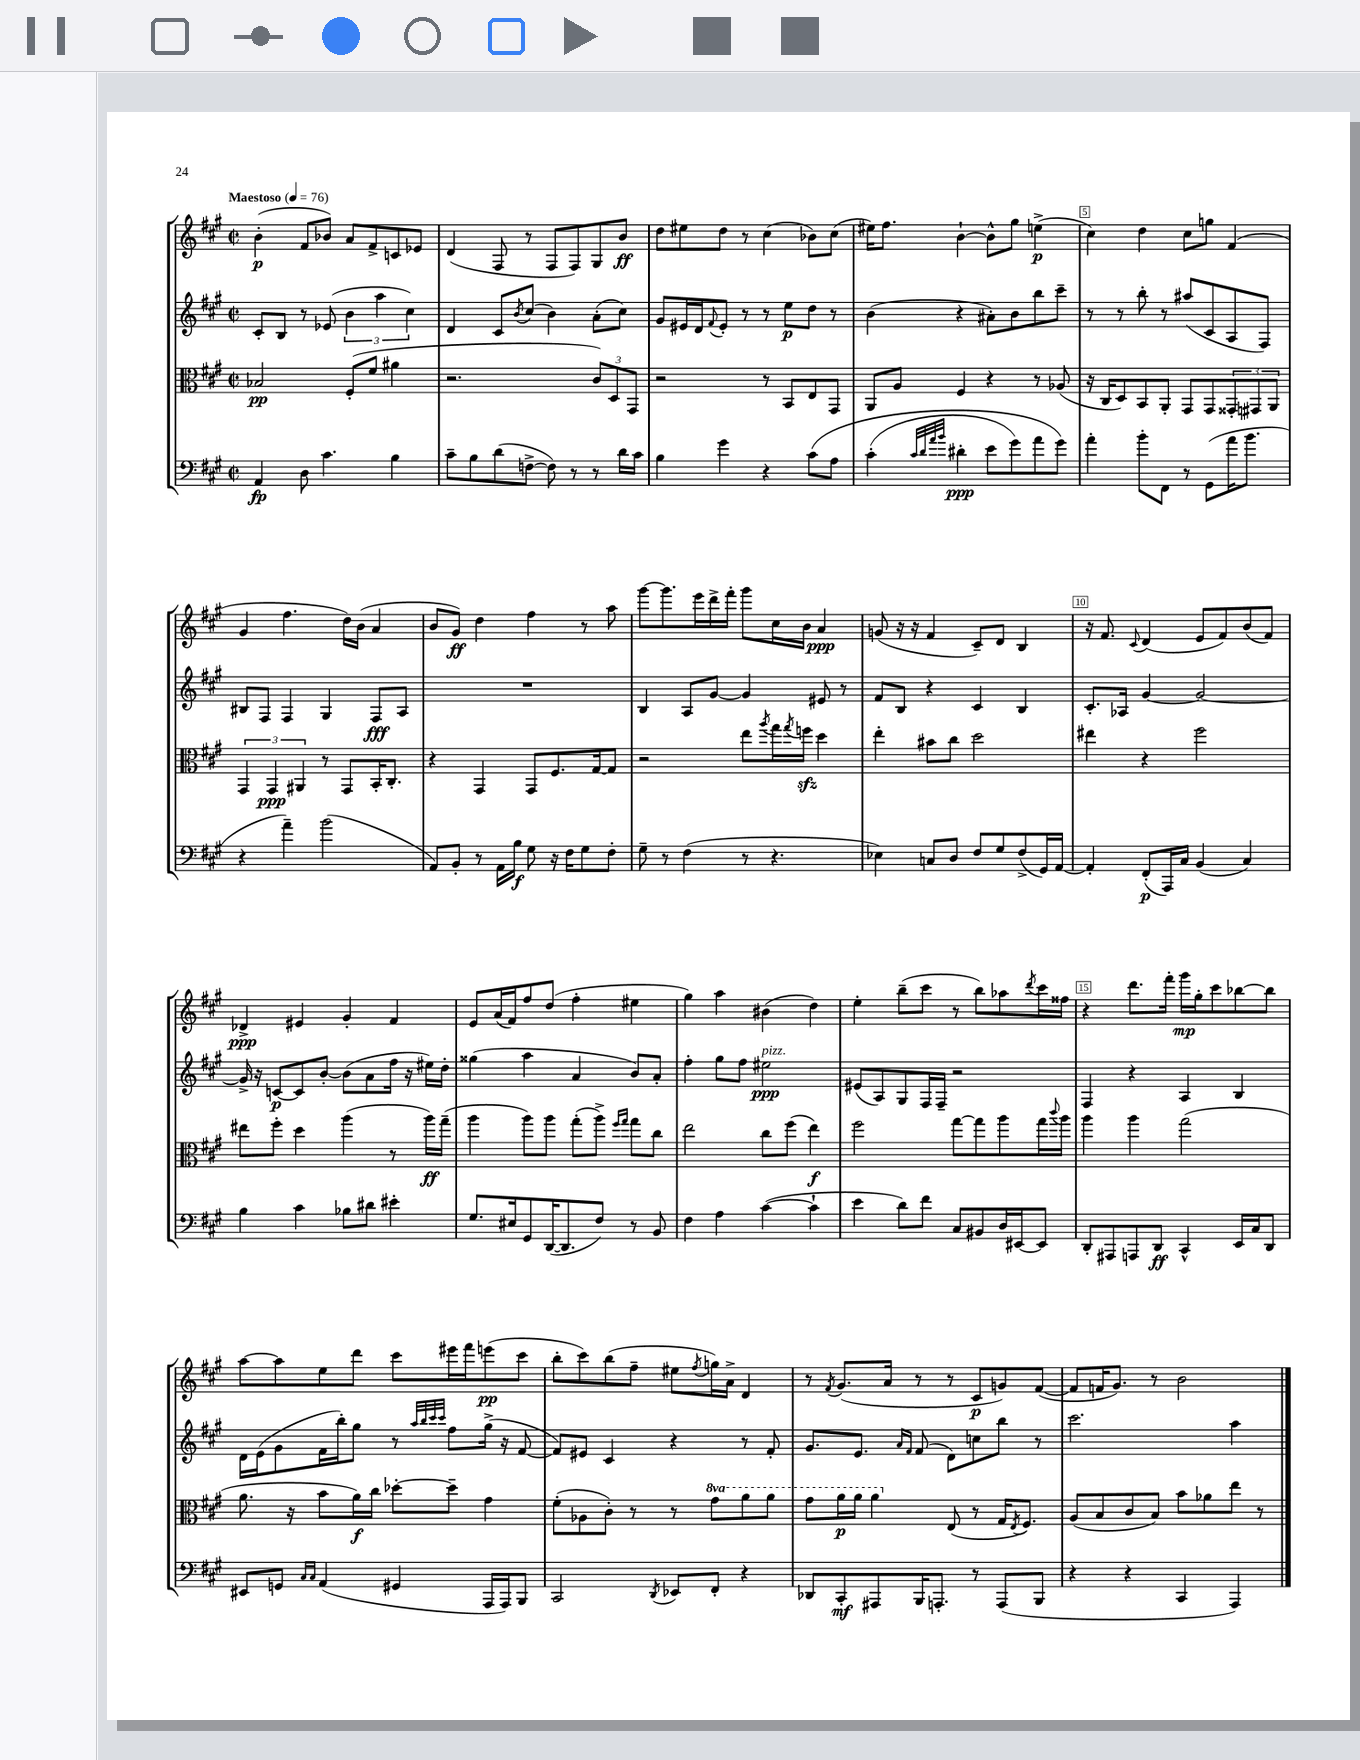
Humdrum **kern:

**kern	**dynam	**kern	**dynam	**kern	**dynam	**kern	**dynam
*part4	*part4	*part3	*part3	*part2	*part2	*part1	*part1
*staff4	*staff4	*staff3	*staff3	*staff2	*staff2	*staff1	*staff1
*clefF4	*	*clefC3	*	*clefG2	*	*clefG2	*
*k[f#c#g#]	*	*k[f#c#g#]	*	*k[f#c#g#]	*	*k[f#c#g#]	*
*M2/2	*	*M2/2	*	*M2/2	*	*M2/2	*
*met(c|)	*	*met(c|)	*	*met(c|)	*	*met(c|)	*
*MM76	*	*MM76	*	*MM76	*	*MM76	*
=1	=1	=1	=1	=1	=1	=1	=1
!	!	!	!	!	!	!LO:TX:a:B:t=Maestoso	!
4AA/	fp	2B-X/	pp	8c#'/L	.	(4b'\	p
.	.	.	.	8B/J	.	.	.
8D\	.	.	.	8r	.	8f#/L	.
4.c#\	.	.	.	(8e-X/	.	8b-X/J)	.
.	.	(8F#'/L	.	6b\	.	8a/L	.
.	.	8f#/J	.	.	.	8f#^/	.
.	.	.	.	6aa\	.	.	.
4B\	.	4a#X\	.	.	.	8cn/	.
.	.	.	.	6cc#\)	.	.	.
.	.	.	.	.	.	8e-X/J	.
=2	=2	=2	=2	=2	=2	=2	=2
8c#~\L	.	2.r	.	4d/	.	(4d/	.
8B\	.	.	.	.	.	.	.
(8d\	.	.	.	8c#/L	.	8F#/	.
.	.	.	.	8qb/	.	.	.
[8Fn^\J	.	.	.	(8cc#/J	.	8r	.
8F\])	.	.	.	4b\)	.	8F#/L	.
8r	.	.	.	.	.	8F#/)	.
8r	.	12c#/L)	.	(8a'\L	.	8G#/	.
.	.	12D/	.	.	.	.	.
16d\LL	.	.	.	8cc#\J)	.	8b/J	ff
.	.	12GG#/J	.	.	.	.	.
16c#\JJ	.	.	.	.	.	.	.
=3	=3	=3	=3	=3	=3	=3	=3
4B\	.	2r	.	8g#/L	.	8dd\L	.
.	.	.	.	16e#X/L	.	8ee#X\	.
.	.	.	.	16d/J	.	.	.
.	.	.	.	8qqf#/	.	.	.
4g#\	.	.	.	8e#'/J	.	8dd\J	.
.	.	.	.	8r	.	8r	.
4r	.	8r	.	8r	.	(4cc#\	.
.	.	8BB/L	.	8ee\L	p	.	.
(8c#\L	.	8E/	.	8dd\J	.	8b-X\L)	.
8A\J	.	8GG#/J	.	8r	.	(8cc#\J	.
=4	=4	=4	=4	=4	=4	=4	=4
(4c#'\	.	8AA/L	.	(4b\	.	16ee#X\KL)	.
.	.	.	.	.	.	8.ff#\J	.
.	.	8A/J	.	.	.	.	.
32qqc#/LLL	.	.	.	.	.	.	.
32qqd/	.	.	.	.	.	.	.
32qqa/	.	.	.	.	.	.	.
32qqb/JJJ	.	.	.	.	.	.	.
4d#X'\	ppp	4F#/	.	4r	.	[4b`\	.
8e\L	.	4r	.	8a#X'\L)	.	8b^^\L]	.
8g#\)	.	.	.	8b\	.	8gg#\J	.
8a\	.	8r	.	8bb\	.	(4een^\	p
8g#\J)	.	(8A-X/	.	8ccc#~\J	.	.	.
=5	=5	=5	=5	=5	=5	=5	=5
4a'\	.	16r	.	8r	.	4cc#\)	.
.	.	16C#/KL	.	.	.	.	.
.	.	8D/)	.	8r	.	.	.
8b'\L	.	8BB/	.	8bb'\	.	4dd\	.
8FF#\J	.	8AA'/J	.	8r	.	.	.
8r	.	8GG#/L	.	(8aa#X/L	.	8cc#\L	.
(8GG#\L	.	8GG#/	.	8c#/	.	8ggn\J	.
16a\K	.	12GG##X'/	.	8A/	.	(4f#/	.
8.b\J	.	.	.	.	.	.	.
.	.	12GG#X/	.	.	.	.	.
.	.	.	.	8F#/J)	.	.	.
.	.	12AA/J	.	.	.	.	.
!!LO:LB:g=z
=6	=6	=6	=6	=6	=6	=6	=6
4r	.	6GG#/	.	8B#X/L	.	4g#/	.
.	.	.	.	8F#/J	.	.	.
.	.	6GG#/	ppp	.	.	.	.
4a~\)	.	.	.	4F#/	.	4.ff#\	.
.	.	6AA#X/	.	.	.	.	.
(2b\	.	8r	.	4G#/	.	.	.
.	.	8GG#/L	.	.	.	16dd\LL)	.
.	.	.	.	.	.	(16b\JJ	.
.	.	16BB'/K	.	8F#/L	fff	4a/	.
.	.	8.C#'/J	.	.	.	.	.
.	.	.	.	8A/J	.	.	.
=7	=7	=7	=7	=7	=7	=7	=7
8AA/L)	.	4r	.	1r	.	8b/L	.
8BB'/J	.	.	.	.	.	8g#/J)	ff
8r	.	4GG#/	.	.	.	4dd\	.
16AA\LL	.	.	.	.	.	.	.
16B\JJ	f	.	.	.	.	.	.
8G#\	.	8GG#/L	.	.	.	4ff#\	.
16r	.	8.F#/	.	.	.	.	.
16F#\KL	.	.	.	.	.	.	.
8G#\	.	.	.	.	.	8r	.
.	.	[16G#/k	.	.	.	.	.
8F#'\J	.	8G#/J]	.	.	.	8aa\	.
=8	=8	=8	=8	=8	=8	=8	=8
8G#~\	.	2r	.	4B/	.	[8ggg#\L	.
8r	.	.	.	.	.	8.ggg#\]	.
(4F#\	.	.	.	8A/L	.	.	.
.	.	.	.	.	.	16eee\L	.
.	.	.	.	[8g#/J	.	16ddd^\	.
.	.	.	.	.	.	16fff#'\JJ	.
8r	.	8ee\L	.	4g#/]	.	8ggg#\L	.
.	.	8qaa/	.	.	.	.	.
4.r	.	16gg#\L	.	.	.	16cc#\L	.
.	.	8qgg#/	.	.	.	.	.
.	.	16ffnzz\JJ	.	.	.	16b\JJ	.
.	.	4dd\	.	8e#X/	.	4a/	ppp
.	.	.	.	8r	.	.	.
=9	=9	=9	=9	=9	=9	=9	=9
4E-X\)	.	4ee'\	.	8f#/L	.	(8gn/	.
.	.	.	.	8B/J	.	16r	.
.	.	.	.	.	.	16r	.
8Cn/L	.	8b#X\L	.	4r	.	4f#/	.
8D/J	.	8cc#\J	.	.	.	.	.
8F#/L	.	2dd\	.	4c#/	.	8c#~/L)	.
8G#/	.	.	.	.	.	8d/J	.
(8F#^/	.	.	.	4B/	.	4B/	.
16GG#/L)	.	.	.	.	.	.	.
[16AA/JJ	.	.	.	.	.	.	.
=10	=10	=10	=10	=10	=10	=10	=10
4AA'/]	.	4ee#X\	.	8.c#'/L	.	16r	.
.	.	.	.	.	.	8.f#/	.
.	.	.	.	16A-X/Jk	.	.	.
.	.	.	.	.	.	8qqc#/	.
(8FF#'/L	p	4r	.	[4g#/	.	(4d/	.
16AAA/L)	.	.	.	.	.	.	.
16C#/JJ	.	.	.	.	.	.	.
(4BB/	.	2ff#\	.	2g#/_	.	8e/L	.
.	.	.	.	.	.	8f#/)	.
4C#/)	.	.	.	.	.	(8b/	.
.	.	.	.	.	.	8f#/J)	.
!!LO:LB:g=z
=11	=11	=11	=11	=11	=11	=11	=11
4B\	.	8ee#X\L	.	16g#^/]	.	4d-X^/	ppp
.	.	.	.	16r	.	.	.
.	.	8ff#'\J	.	[8cn/L	p	.	.
4c#\	.	4dd\	.	8c/]	.	4e#X/	.
.	.	.	.	[8b'/J	.	.	.
8B-X\L	.	(4aa\	.	(8b\L]	.	4g#'/	.
8d#X\J	.	.	.	8a\	.	.	.
4e#X'\	.	8r	.	16ff#\Jk	.	4f#/	.
.	.	.	.	16r	.	.	.
.	.	16aa\LL)	ff	16ee#X\LL)	.	.	.
.	.	(16gg#~\JJ	.	16dd'\JJ	.	.	.
=12	=12	=12	=12	=12	=12	=12	=12
8.G#/L	.	4aa\	.	(4gg##X\	.	8e/L	.
.	.	.	.	.	.	(16a/L	.
16E#X/k	.	.	.	.	.	16f#/J)	.
8GG#/	.	8aa\L)	.	4aa\	.	8ff#/	.
([16DD/K	.	8aa\J	.	.	.	(8dd/J	.
8.DD/]	.	.	.	.	.	.	.
.	.	(8gg#'\L	.	4a/	.	4ff#'\	.
8F#/J)	.	8aa^\J)	.	.	.	.	.
.	.	16qqff#/LL	.	.	.	.	.
.	.	16qqgg#/JJ	.	.	.	.	.
8r	.	8gg#\L	.	8b/L)	.	4ee#X\	.
8BB/	.	8cc#\J	.	8a'/J	.	.	.
=13	=13	=13	=13	=13	=13	=13	=13
4F#\	.	2ee\	.	4ff#'\	.	4gg#\)	.
4A\	.	.	.	8gg#\L	.	4aa\	.
.	.	.	.	8ff#\J	.	.	.
!	!	!	!	!LO:TX:a:i:t=pizz.	!	!	!
([4c#\	.	8cc#\L	.	2ee#X\	ppp	(4b#X\	.
.	.	(8ff#\J	.	.	.	.	.
4c#`\]	.	4ee\)	f	.	.	4dd\)	.
=14	=14	=14	=14	=14	=14	=14	=14
4e\	.	2ff#\	.	(8e#X/L	.	4ee'\	.
.	.	.	.	8A/)	.	.	.
8d\L)	.	.	.	8G#/	.	(8bb~\L	.
8f#\J	.	.	.	16F#/L	.	8ccc#\J	.
.	.	.	.	16F#~/JJ	.	.	.
8C#/L	.	[8gg#\L	.	2r	.	8r	.
8BB#X/	.	8gg#\]	.	.	.	8bb\L)	.
16D/L	.	8aa\	.	.	.	8aa-X\	.
[16EE#X/J	.	.	.	.	.	.	.
.	.	.	.	.	.	8qddd/	.
8EE#/J]	.	16gg#\L	.	.	.	16ccc#\L	.
.	.	8qqccc#/	.	.	.	.	.
.	.	16aa\JJ	.	.	.	16ff##X\JJ	.
=15	=15	=15	=15	=15	=15	=15	=15
8DD'/L	.	4aa\	.	4F#/	.	4r	.
8AAA#X/	.	.	.	.	.	.	.
8AAAn/	.	4aa\	.	4r	.	8.ddd\L	.
8DD/J	ff	.	.	.	.	.	.
.	.	.	.	.	.	16fff#'\Jk	.
4CC#^^/	.	(2gg#\	.	4A/	.	16ggg#\LL	mp
.	.	.	.	.	.	16gg#'\J	.
.	.	.	.	.	.	8ccc#\	.
16EE/LL	.	.	.	4B/	.	[8bb-X\	.
16C#/J	.	.	.	.	.	.	.
8DD/J	.	.	.	.	.	8bb-\J]	.
!!LO:LB:g=z
=16	=16	=16	=16	=16	=16	=16	=16
8EE#X/L	.	8.a\	.	16d\LL	.	[8aa\L	.
.	.	.	.	(16e\J	.	.	.
8GGn/J	.	.	.	8g#\	.	8aa\]	.
.	.	16r	.	.	.	.	.
16qqC#/LL	.	.	.	.	.	.	.
16qqC#/JJ	.	.	.	.	.	.	.
(4AA/	.	8b\L	.	16f#\L	.	8ee\	.
.	.	.	.	16bb'\J)	.	.	.
.	.	16a\L)	f	8gg#\J	.	8ddd\J	.
.	.	16cc#\JJ	.	.	.	.	.
4GG#X/	.	[8dd-X'\L	.	8r	.	8ccc#\L	.
.	.	.	.	32qqaa/LLL	.	.	.
.	.	.	.	32qqbb/	.	.	.
.	.	.	.	32qqccc#/	.	.	.
.	.	.	.	32qqccc#/JJJ	.	.	.
.	.	8dd-~\J]	.	8ff#\L	.	16eee#X\L	.
.	.	.	.	.	.	16fff#\J	.
16AAA/LL	.	4g#\	.	(16gg#^\Jk	.	(8eeen\	pp
16AAA/J)	.	.	.	16r	.	.	.
8BBB/J	.	.	.	[8f#/	.	8ccc#\J	.
=17	=17	=17	=17	=17	=17	=17	=17
2CC#/	.	(8f#'\L	.	8f#/L])	.	8bb'\L	.
.	.	8A-X\	.	8e#X/J	.	8ccc#\)	.
.	.	8c#'\J)	.	4c#/	.	(8bb\	.
.	.	8r	.	.	.	8ff#~\J	.
8qDD/	.	.	.	.	.	.	.
8EE-X/L	.	8r	.	4r	.	8ee#X\L	.
.	.	.	.	.	.	8qff#/	.
*	*	*8va	*	*	*	*	*
8FF#'/J	.	8gg#\L	.	.	.	16ggn\L)	.
.	.	.	.	.	.	16a^\JJ	.
4r	.	8aa\	.	8r	.	4d/	.
.	.	8aa\J	.	8f#'/	.	.	.
=18	=18	=18	=18	=18	=18	=18	=18
8DD-X/L	.	8gg#\L	.	8.g#/L	.	8r	.
.	.	.	.	.	.	8qf#/	.
8CC#'/	mf	16aa\L	p	.	.	(8.g#/L	.
.	.	16aa\JJ	.	8.e/J	.	.	.
8AAA#X/	.	4aa\	.	.	.	.	.
.	.	.	.	.	.	16a/Jk	.
.	.	.	.	16qqa/LL	.	.	.
.	.	.	.	16qqf#/JJ	.	.	.
16BBB/K	.	.	.	(8f#/	.	8r	.
8.AAAn'/J	.	.	.	.	.	.	.
*	*	*X8va	*	*	*	*	*
.	.	(8E/	.	8d\L)	.	8r	.
8r	.	8r	.	8ccn\	.	8c#/L	p
(8AAA/L	.	16G#/KL	.	8bb\J	.	8gn/)	.
.	.	8qE/	.	.	.	.	.
.	.	8.F#/J)	.	.	.	.	.
8BBB/J	.	.	.	8r	.	([8f#/J	.
=19	=19	=19	=19	=19	=19	=19	=19
4r	.	(8A/L	.	2.ccc#\	.	8f#/L]	.
.	.	8B/	.	.	.	16fn/K	.
.	.	.	.	.	.	8.g#/J)	.
4r	.	8c#/	.	.	.	.	.
.	.	8B/J)	.	.	.	8r	.
4CC#/	.	8b\L	.	.	.	2b\	.
.	.	8a-X\	.	.	.	.	.
4AAA/)	.	8ee\J	.	4aa\	.	.	.
.	.	8r	.	.	.	.	.
==	==	==	==	==	==	==	==
*-	*-	*-	*-	*-	*-	*-	*-
